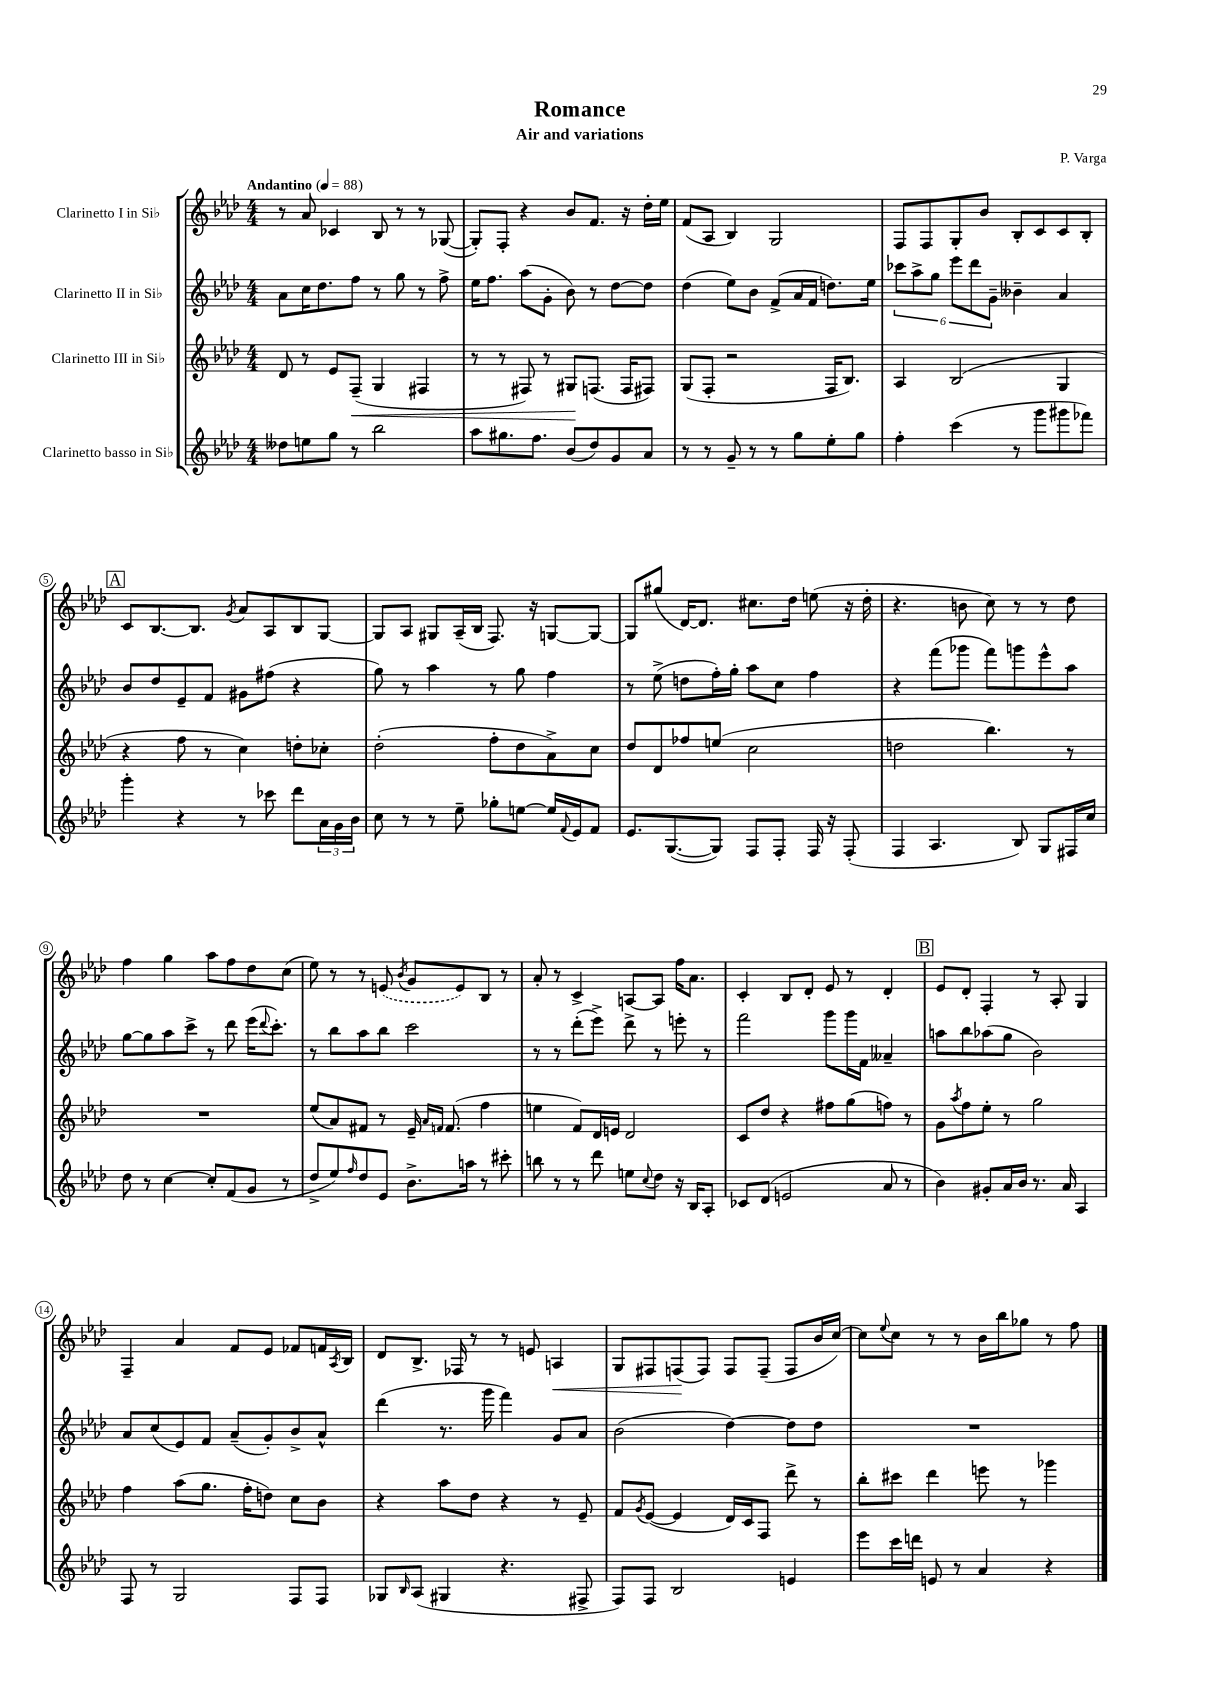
\header { title = "Romance" composer = "P. Varga" subtitle = "Air and variations" }
<<
\new StaffGroup <<
\new Staff = "s0" \with { instrumentName = "Clarinetto I in Sib" } {
    \clef treble \key aes \major \numericTimeSignature \time 4/4 \tempo "Andantino" 4 = 88
    r8 aes'8 ces'4 bes8 r8 r8 ges8~( |
    ges8-.) f8-. r4 bes'8 f'8. r16 des''16-. ees''16 |
    f'8( aes8 bes4) g2 |
    f8 f8 g8-. bes'8 bes8-. c'8 c'8 bes8-. |
    \mark \markup { \box "A" } c'8 bes8.~ bes8. \acciaccatura { g'8 } aes'8 aes8 bes8 g8~ |
    g8 aes8 gis8 aes16--( bes16 f8.) r16 g8~ g8~ |
    g8 gis''8( des'16~) des'8. cis''8. des''16 e''8( r16 des''16-. |
    r4. b'8 c''8) r8 r8 des''8 |
    f''4 g''4 aes''8 f''8 des''8 c''8( |
    ees''8) r8 r8 \once \slurDashed e'8( \acciaccatura { bes'8 } g'8 e'8) bes8 r8 |
    aes'8-. r8 c'4-> a8~ a8 f''16 aes'8. |
    c'4-. bes8 des'8-. ees'8 r8 des'4-. |
    \mark \markup { \box "B" } ees'8 des'8-. f4-. r8 aes8-. g4 |
    f4-- aes'4 f'8 ees'8 fes'8 f'16 \acciaccatura { aes8 } bes16 |
    des'8 bes8.-> fes16 r8 r8 e'8 a4\< |
    g8 fis8 f8\!( f8) f8 f8--( f8 bes'16 c''16~) |
    c''8 \appoggiatura { ees''8 } c''8 r8 r8 bes'16 bes''16 ges''8 r8 f''8 \bar "|." |
}
\new Staff = "s1" \with { instrumentName = "Clarinetto II in Sib" } {
    \clef treble \key aes \major \numericTimeSignature \time 4/4
    aes'8 c''16 des''8. f''8 r8 g''8 r8 f''8-> |
    ees''16 f''8. aes''8( g'8-. bes'8) r8 des''8~ des''8 |
    des''4( ees''8) bes'8 f'8->( aes'16 f'16 d''8.) ees''16 |
    \tuplet 6/4 { ces'''8 aes''8-> g''8 ees'''8 des'''8 g'8-- } beses'4-- aes'4 |
    \mark \markup { \box "A" } bes'8 des''8 ees'8-- f'8 gis'8 fis''8( r4 |
    g''8) r8 aes''4 r8 g''8 f''4 |
    r8 ees''8->( d''8 f''16-.) g''16-. aes''8 c''8 f''4 |
    r4 f'''8( ges'''8 f'''8) g'''8 ees'''8-^ aes''8 |
    g''8~ g''8 aes''8 c'''8-> r8 des'''8 ees'''16( \appoggiatura { des'''8 } c'''8.-.) |
    r8 bes''8 aes''8 bes''8 c'''2 |
    r8 r8 des'''8-.( ees'''8->) des'''8-> r8 e'''8-. r8 |
    f'''2 g'''8 g'''16 f'16 aeses'4-- |
    \mark \markup { \box "B" } a''8 bes''8 aes''8( g''8 bes'2) |
    aes'8 c''8( ees'8) f'8 aes'8--( g'8-.) bes'8-> aes'8-^ |
    des'''4( r8. g'''16 f'''4) g'8 aes'8 |
    bes'2( des''4~) des''8 des''8 |
    R1 \bar "|." |
}
\new Staff = "s2" \with { instrumentName = "Clarinetto III in Sib" } {
    \clef treble \key aes \major \numericTimeSignature \time 4/4
    des'8 r8 ees'8 f8--\<( g4 fis4 |
    r8 r8 fis8) r8 gis8\! f8.( f16 fis8) |
    g8( f8-. r2 f16 bes8.) |
    aes4 bes2( g4 |
    \mark \markup { \box "A" } r4 f''8 r8 c''4) d''8-. ces''8-. |
    des''2-.( f''8-. des''8 aes'8->) c''8 |
    des''8 des'8 fes''8 e''8( c''2 |
    d''2 bes''4.) r8 |
    R1 |
    ees''8( aes'8) fis'8 r8 ees'16-- \grace { aes'16 f'16 } f'8.( f''4 |
    e''4 f'8) des'16 e'16 des'2 |
    c'8 des''8 r4 fis''8 g''8( f''8) r8 |
    \mark \markup { \box "B" } g'8 \acciaccatura { aes''8 } f''8 ees''8-. r8 g''2 |
    f''4 aes''8( g''8. f''16-. d''8) c''8 bes'8 |
    r4 aes''8 des''8 r4 r8 ees'8-- |
    f'8 \acciaccatura { g'8 } ees'8~( ees'4 des'16) c'16 f8 des'''8-> r8 |
    bes''8-. cis'''8 des'''4 e'''8 r8 ges'''4 \bar "|." |
}
\new Staff = "s3" \with { instrumentName = "Clarinetto basso in Sib" } {
    \clef treble \key aes \major \numericTimeSignature \time 4/4
    deses''8 e''8 g''8 r8 bes''2 |
    aes''8 gis''8. f''8. bes'8( des''8) g'8 aes'8 |
    r8 r8 g'8-- r8 r8 g''8 ees''8-. g''8 |
    f''4-. c'''4( r8 g'''8 gis'''8 fes'''8) |
    \mark \markup { \box "A" } g'''4-. r4 r8 ces'''8 des'''8 \tuplet 3/2 { aes'16 g'16 bes'16 } |
    c''8 r8 r8 ees''8-- ges''8-. e''8~ e''16 \appoggiatura { f'8 } ees'16 f'8 |
    ees'8. g8.~( g8) f8 f8-. f16 r16 f8-.( |
    f4 aes4. bes8) g8 fis16 c''16 |
    des''8 r8 c''4~ c''8-. f'8( g'8 r8 |
    des''8-> ees''8) \grace { f''16 } des''8 ees'8 bes'8.-> a''16 r8 cis'''8-. |
    b''8 r8 r8 des'''8 e''8 \appoggiatura { c''8 } des''8 r16 bes16 aes8-. |
    ces'8 des'8( e'2 aes'8 r8 |
    \mark \markup { \box "B" } bes'4) gis'8-. aes'16 bes'16 r8. aes'16 aes4 |
    f8 r8 g2 f8 f8 |
    ges8 \grace { bes16 } aes8( gis4 r4. fis8-> |
    f8) f8 bes2 e'4 |
    ees'''8 c'''16 d'''16 e'8 r8 aes'4 r4 \bar "|." |
}
>>
>>
\layout { \context { \Score \override BarNumber.stencil = #(make-stencil-circler 0.1 0.3 ly:text-interface::print) } }
